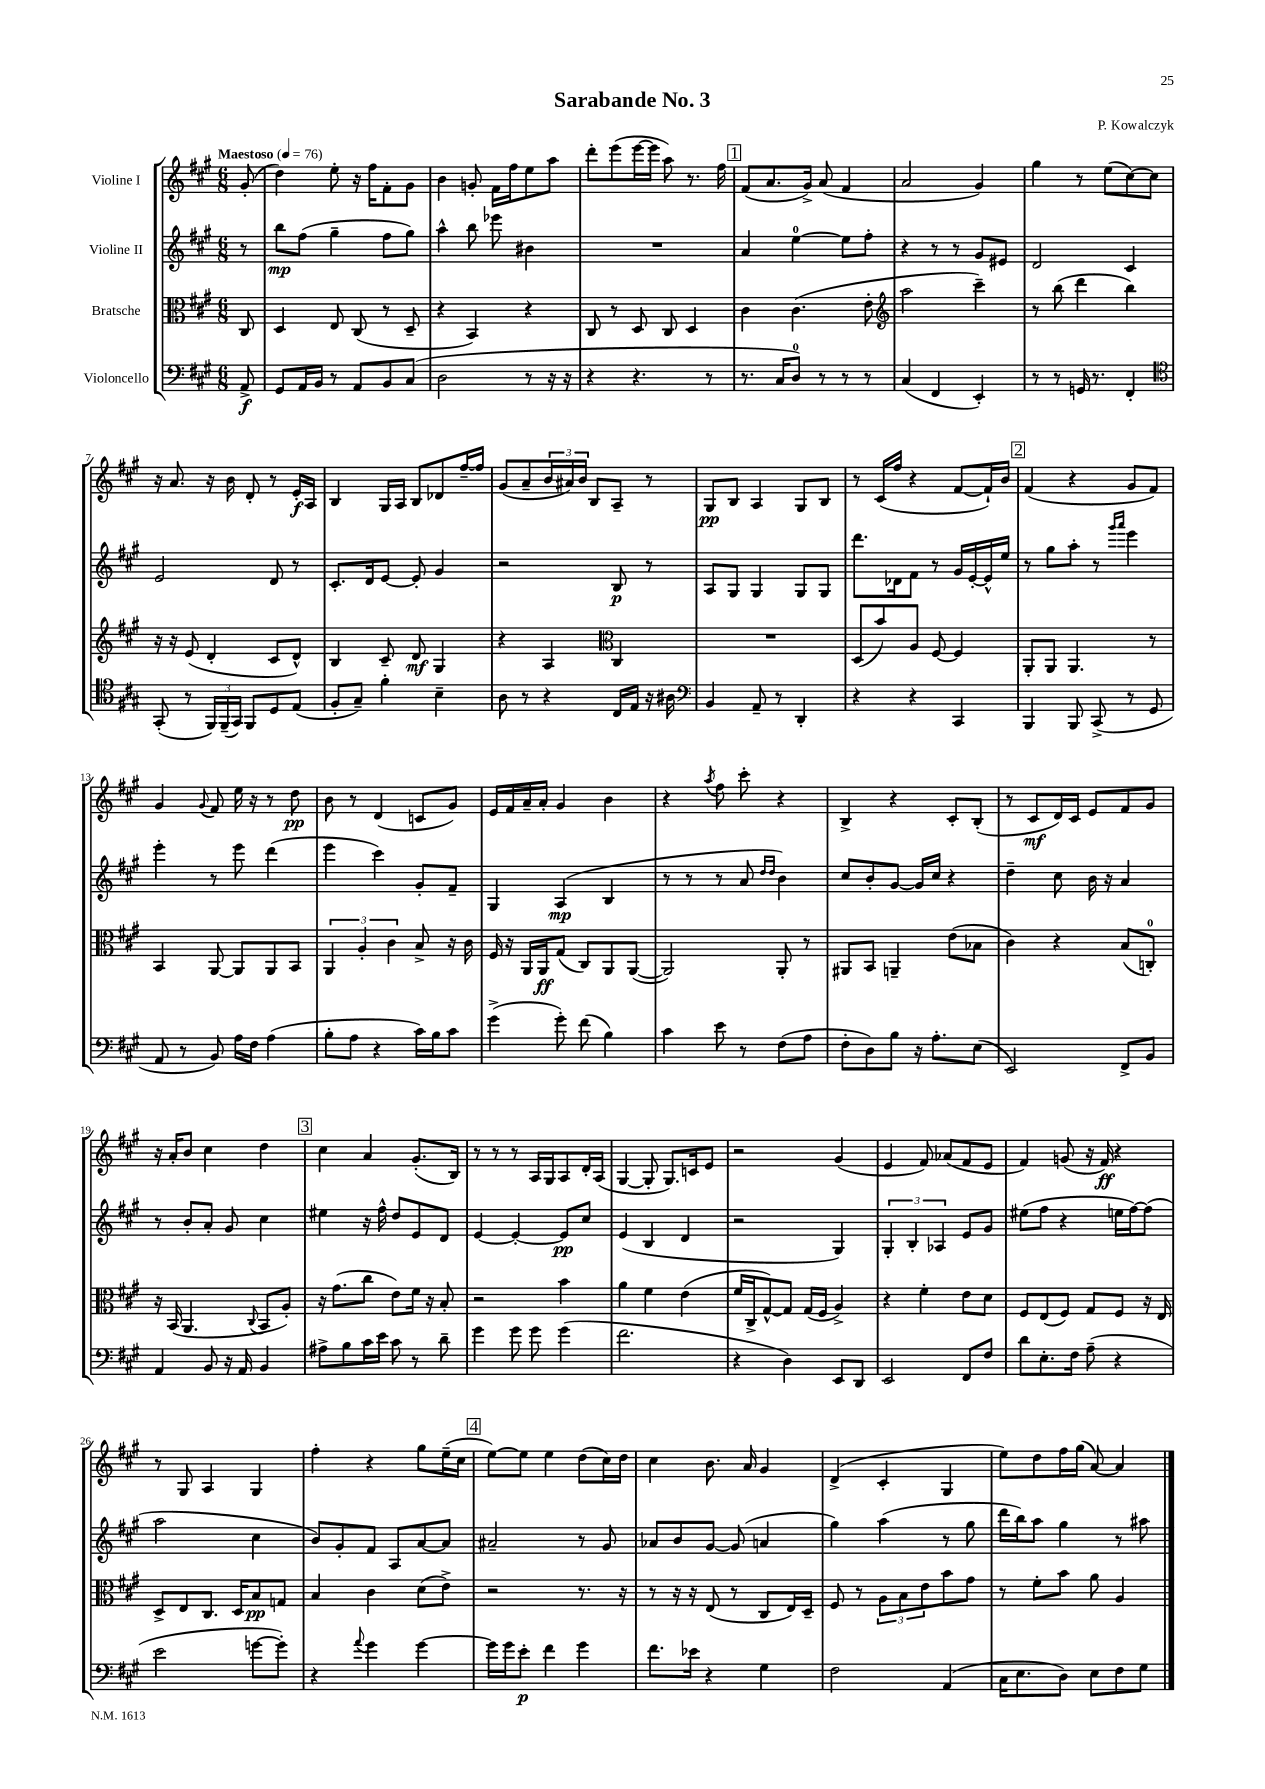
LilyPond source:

\header { title = "Sarabande No. 3" composer = "P. Kowalczyk" }
<<
\new StaffGroup <<
\new Staff = "s0" \with { instrumentName = "Violine I" } {
    \clef treble \key a \major \numericTimeSignature \time 6/8 \partial 8 \tempo "Maestoso" 4 = 76
    gis'8-.( |
    d''4) e''8-. r16 fis''16 fis'8-. gis'8 |
    b'4 g'8-. fis'16 fis''16 e''8 a''8 |
    d'''8-. e'''8( e'''16~ e'''16 a''8) r8. fis''16 |
    \mark \markup { \box "1" } fis'8( a'8. gis'16->) a'8( fis'4 |
    a'2 gis'4) |
    gis''4 r8 e''8( cis''8~) cis''8 |
    r16 a'8. r16 b'16 d'8-. r8 e'16-.\f a16 |
    b4 gis16 a16 b8 des'8 fis''16~-- fis''16 |
    gis'8( a'8-- \tuplet 3/2 { b'16 ais'16) b'16 } b8 a8-- r8 |
    gis8\pp b8 a4 gis8 b8 |
    r8 cis'16( fis''16 r4 fis'8~ fis'16-!) b'16 |
    \mark \markup { \box "2" } fis'4( r4 gis'8 fis'8) |
    gis'4 \appoggiatura { gis'8 } fis'8 e''16 r16 r8 d''8\pp |
    b'8 r8 d'4( c'8 gis'8) |
    e'16 fis'16 a'16-- a'16-. gis'4 b'4 |
    r4 \acciaccatura { a''8 } fis''8 cis'''8-. r4 |
    b4-> r4 cis'8-. b8-.( |
    r8 cis'8\mf d'16) cis'16 e'8 fis'8 gis'8 |
    r16 a'16-. b'8 cis''4 d''4 |
    \mark \markup { \box "3" } cis''4 a'4 gis'8.-.( b16) |
    r8 r8 r8 a16 gis16 a8 d'16-. a16( |
    gis4~ gis8-. gis8.) c'16 e'8 |
    r2 gis'4( |
    e'4 fis'8) aes'8( fis'8 e'8 |
    fis'4) g'8( r16 fis'16\ff) r4 |
    r8 gis8 a4 gis4 |
    fis''4-. r4 gis''8 e''16--( cis''16 |
    \mark \markup { \box "4" } e''8~) e''8 e''4 d''8( cis''16) d''16 |
    cis''4 b'8. a'16 gis'4 |
    d'4->( cis'4-. gis4 |
    e''8) d''8 fis''16 gis''16( a'8~) a'4 \bar "|." |
}
\new Staff = "s1" \with { instrumentName = "Violine II" } {
    \clef treble \key a \major \numericTimeSignature \time 6/8 \partial 8
    r8 |
    b''8\mp fis''8( gis''4-- fis''8 gis''8) |
    a''4-^ b''8 ees'''8 bis'4 |
    R2. |
    \mark \markup { \box "1" } a'4 e''4-0~ e''8 fis''8-. |
    r4 r8 r8 gis'8 eis'8 |
    d'2 cis'4 |
    e'2 d'8 r8 |
    cis'8.-. d'16 e'8~ e'8-. gis'4 |
    r2 b8\p r8 |
    a8 gis8 gis4 gis8 gis8 |
    d'''8. des'16 fis'8 r8 gis'16 e'16~-. e'16-^ e''16 |
    \mark \markup { \box "2" } r8 gis''8 a''8-. r8 \grace { gis'''16 a'''16 } e'''4 |
    e'''4-. r8 e'''8 d'''4( |
    e'''4 cis'''4) gis'8-. fis'8-- |
    gis4 a4\mp( b4 |
    r8 r8 r8 a'8 \grace { d''16 d''16 } b'4) |
    cis''8 b'8-. gis'8~ gis'16 cis''16 r4 |
    d''4-- cis''8 b'16 r16 a'4 |
    r8 b'8-. a'8-. gis'8 cis''4 |
    \mark \markup { \box "3" } eis''4 r16 fis''16-^ d''8 e'8 d'8 |
    e'4~ e'4~-. e'8\pp cis''8 |
    e'4( b4 d'4 |
    r2 gis4) |
    \tuplet 3/2 { gis4-. b4-. aes4 } e'8 gis'8 |
    eis''8( fis''8 r4 e''16 fis''16~) fis''8( |
    a''2 cis''4 |
    b'8) gis'8-. fis'8 a8 a'8~ a'8 |
    \mark \markup { \box "4" } ais'2-- r8 gis'8 |
    aes'8 b'8 gis'8~ gis'8( a'4 |
    gis''4) a''4( r8 gis''8 |
    d'''16 b''16) a''8 gis''4 r8 ais''8 \bar "|." |
}
\new Staff = "s2" \with { instrumentName = "Bratsche" } {
    \clef alto \key a \major \numericTimeSignature \time 6/8 \partial 8
    cis8 |
    d4 e8 cis8( r8 d8-- |
    r4 b,4) r4 |
    cis8 r8 d8 cis8 d4 |
    \mark \markup { \box "1" } cis'4 cis'4.( e'8-. |
    \clef treble a''2 cis'''4--) |
    r8 b''8( d'''4 b''4) |
    r16 r16 e'8( d'4-. cis'8 d'8-^) |
    b4 cis'8-- d'8\mf gis4 |
    r4 a4 \clef alto cis4 |
    R2. |
    d8( b'8) a8 fis8~ fis4 |
    \mark \markup { \box "2" } a,8-. a,8 a,4. r8 |
    b,4 a,8~ a,8 a,8 b,8 |
    \tuplet 3/2 { a,4 a4-. cis'4 } b8-> r16 cis'16 |
    fis16 r16 a,16 a,16\ff gis8( cis8) a,8 a,8~( |
    a,2) a,8-. r8 |
    ais,8 b,8 a,4-- e'8( bes8 |
    cis'4) r4 b8( c8-0-.) |
    r16 b,16( a,4. \appoggiatura { cis8 } b,8 a8-.) |
    \mark \markup { \box "3" } r16 gis'8.( cis''8 e'8) fis'16 r16 b8-. |
    r2 b'4 |
    a'4 fis'4 e'4( |
    fis'16 cis16-> gis8~-^) gis8 gis16( fis16 a4->) |
    r4 fis'4-. e'8 d'8 |
    fis8 e8( fis8) gis8 fis8 r16 e16 |
    d8-> e8 cis8. d16 b8\pp g8 |
    b4 cis'4 d'8( e'8->) |
    \mark \markup { \box "4" } r2 r8. r16 |
    r8 r16 r16 e8( r8 cis8 e16) d16-- |
    fis8 r8 \tuplet 3/2 { a8 b8 e'8 } b'8 gis'8 |
    r8 fis'8-. b'8 a'8 a4 \bar "|." |
}
\new Staff = "s3" \with { instrumentName = "Violoncello" } {
    \clef bass \key a \major \numericTimeSignature \time 6/8 \partial 8
    a,8->\f |
    gis,8 a,16 b,16 r8 a,8 b,8 cis8( |
    d2 r8 r16 r16 |
    r4 r4. r8 |
    \mark \markup { \box "1" } r8. cis16 d8-0) r8 r8 r8 |
    cis4( fis,4 e,4-.) |
    r8 r8 g,16 r8. fis,4-. |
    \clef tenor gis,8-.( r8 \tuplet 3/2 { fis,16) fis,16--( gis,16) } fis,8 d8 e8( |
    fis8-. gis8--) fis'4-. b4-- |
    a8 r8 r4 cis16 e16 r16 ais16 |
    \clef bass b,4 a,8-- r8 d,4-. |
    r4 r4 cis,4 |
    \mark \markup { \box "2" } b,,4 b,,8 cis,8->( r8 gis,8 |
    a,8 r8 b,8) a16 fis16 a4( |
    b8-. a8 r4 cis'16) b16 cis'8 |
    gis'4->( gis'8-.) fis'8( b4) |
    cis'4 e'8 r8 fis8( a8 |
    fis8-. d8) b8 r16 a8.-. e8( |
    e,2) fis,8-> b,8 |
    a,4 b,8 r16 a,16 b,4 |
    \mark \markup { \box "3" } ais8-> b8 cis'16 e'16 cis'8 r8 d'8-- |
    gis'4 gis'8 gis'8 gis'4( |
    fis'2. |
    r4 d4) e,8 d,8 |
    e,2 fis,8 fis8 |
    d'8 e8.-. fis16 a8--( r4 |
    e'2 g'8~ g'8-.) |
    r4 \appoggiatura { a'8 } gis'4 gis'4~ |
    \mark \markup { \box "4" } gis'16 gis'16 e'8-.\p fis'4 gis'4 |
    fis'8. ees'16 r4 gis4 |
    fis2 a,4( |
    cis16 e8. d8) e8 fis8 gis8 \bar "|." |
}
>>
>>
